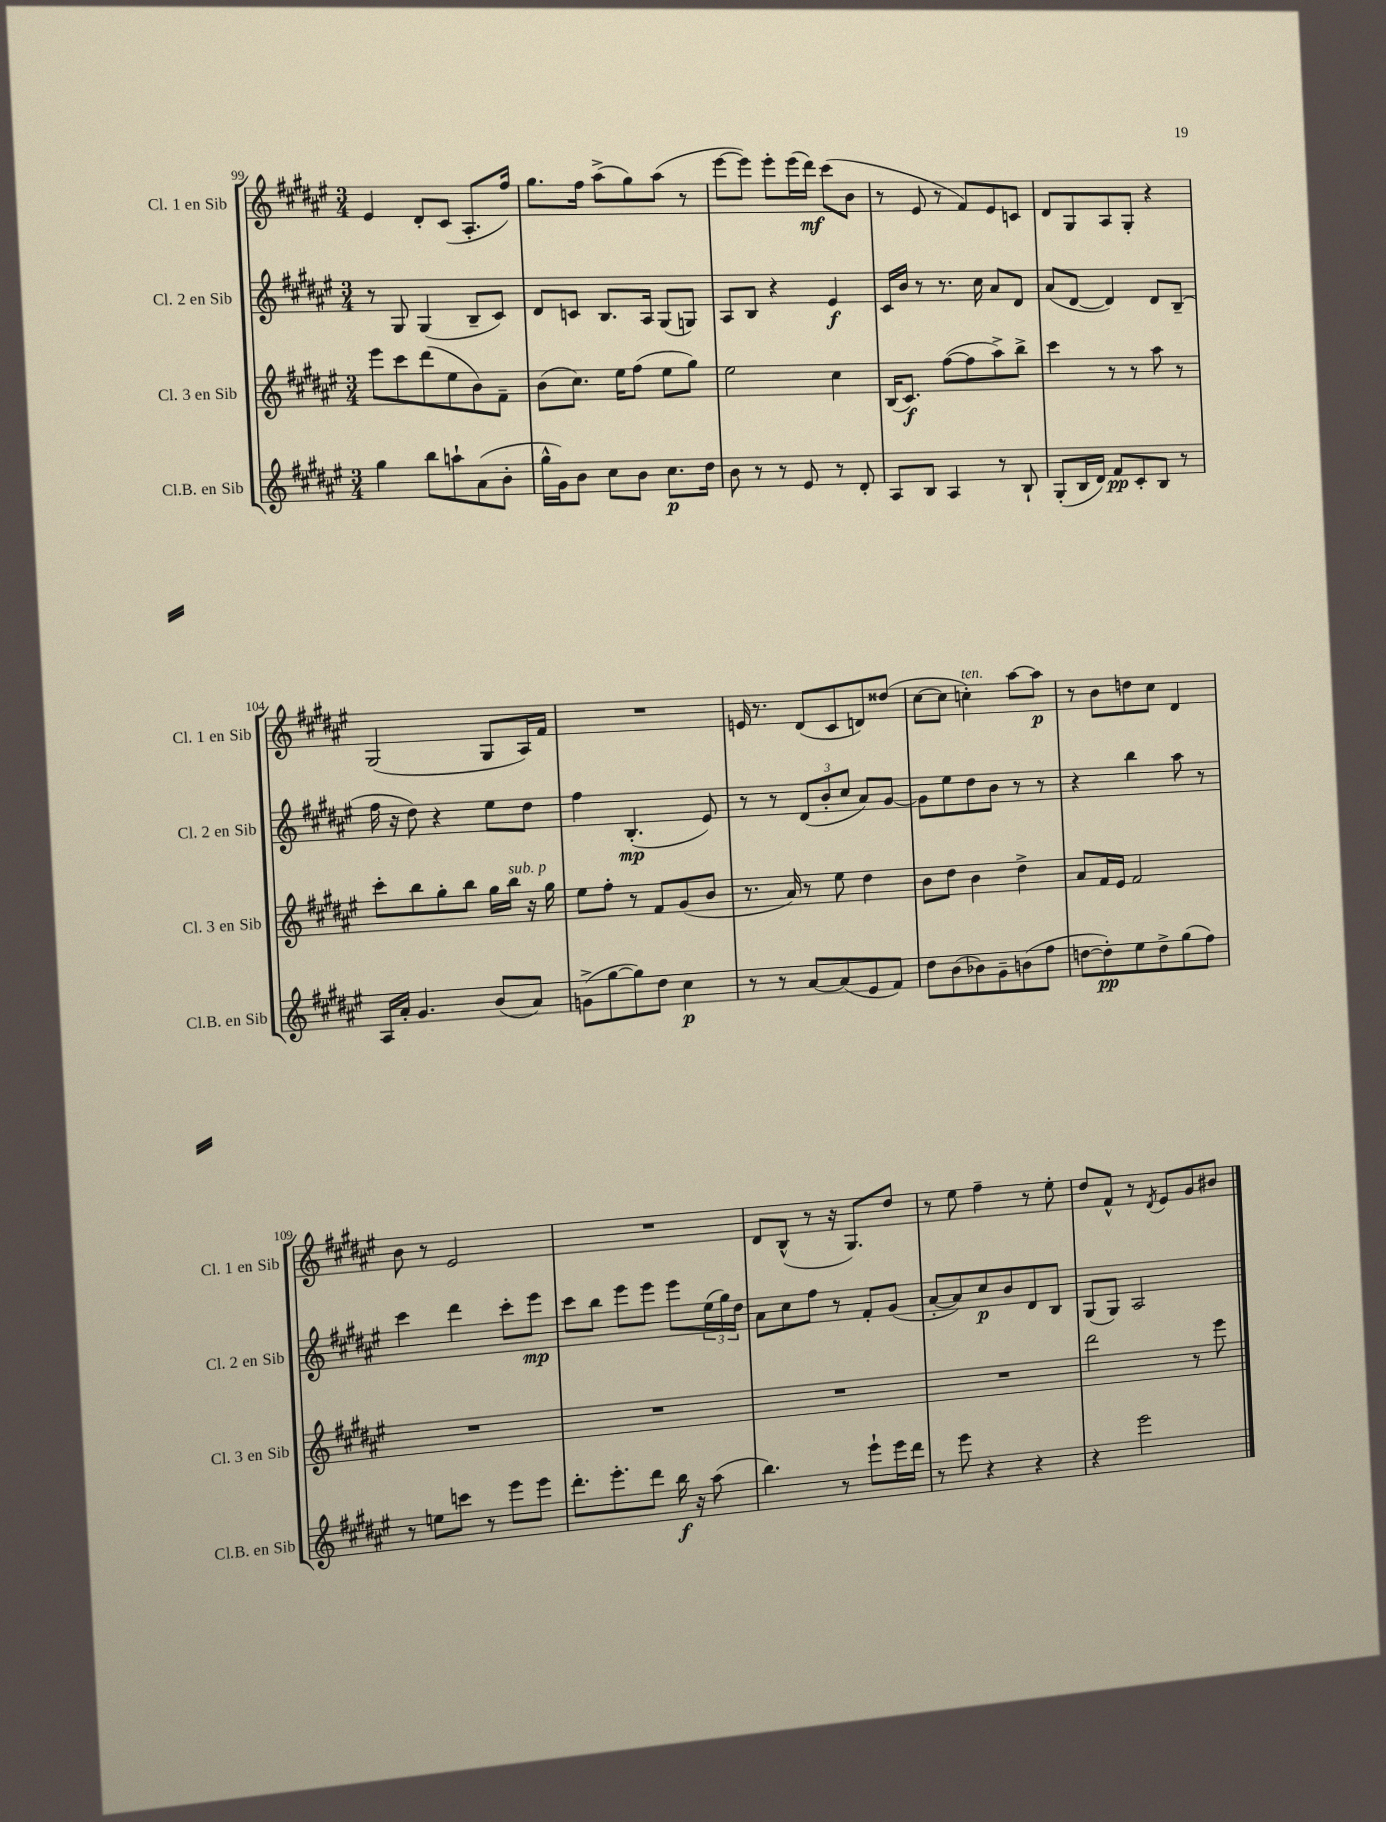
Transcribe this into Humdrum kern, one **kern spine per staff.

**kern	**kern	**kern	**kern
*staff4	*staff3	*staff2	*staff1
*clefG2	*clefG2	*clefG2	*clefG2
*k[f#c#g#d#a#e#]	*k[f#c#g#d#a#e#]	*k[f#c#g#d#a#e#]	*k[f#c#g#d#a#e#]
*M3/4	*M3/4	*M3/4	*M3/4
4gg#\	8eee#\L	8r	4e#/
.	8ccc#\	8G#/	.
8bb\L	(8ddd#\	(4G#/	8d#'/L
8aa`\	8ee#\	.	(8c#/J
(8a#\	8b\)	8B~/L	8.A#'/L
8b'\J	8f#~\J	8c#/J)	.
.	.	.	16ff#/Jk)
=	=	=	=
16gg#^^\LL	(8b\L	8d#/L	8.gg#\L
16g#\J)	.	.	.
8b\J	8.cc#\J)	8c/J	.
.	.	.	16ff#\Jk
8cc#\L	.	8.B/L	(8aa#^\L
.	16ee#\LK	.	.
8b\J	(8ff#\J	.	8gg#\)
.	.	16A#/Jk	.
8.cc#\L	8ee#\L	(8G#/L	(8aa#\J
.	8gg#\J)	8G/J)	8r
16dd#\Jk	.	.	.
=	=	=	=
8b\	2ee#\	8A#/L	[8eee#\L
8r	.	8B/J	8eee#\]J)
8r	.	4r	8eee#'\L
8e#/	.	.	(16eee#\L
.	.	.	16ddd#\JJ)
8r	4cc#\	4e#/	(8ccc#\L
8d#'/	.	.	8b\J
=	=	=	=
8A#/L	(16B/LK	16c#/LL	8r
.	8.c#/J)	16b/JJ	.
8B/J	.	8r	8e#/
4A#/	([8ff#\L	8.r	8r
.	8ff#\]	.	8f#/L)
.	.	16cc#\	.
8r	8aa#^\)	8a#/L	8e#/
8B`/	8bb^\J	8d#/J	8c/J
=	=	=	=
(8G#'/L	4ccc#\	(8a#/L	8d#/L
16B/L	.	[8d#/J	8G#/
16d#/JJ)	.	.	.
8f#/L	8r	4d#/])	8A#/
8c#'/	8r	.	8G#'/J
8B/J	8aa#\	8d#/L	4r
8r	8r	(8B~/J	.
=	=	=	=
16A#/LL	8ccc#'\L	16ff#\	(2G#/
16a#'/JJ	.	16r	.
4.g#/	8bb\	8dd#\)	.
.	8gg#'\	4r	.
.	8bb\J	.	.
(8b/L	16gg#\LL	8ee#\L	8G#/L
.	16bb\JJ	.	.
8a#/J)	16r	8dd#\J	16A#/L)
.	16gg#\	.	16f#/JJ
=	=	=	=
(8g^\L	8ee#\L	4ff#\	2.r
[8gg#\	8ff#'\J	.	.
8gg#\])	8r	(4.B'/	.
8dd#\J	8f#/L	.	.
4cc#\	(8g#/	.	.
.	8b/J	8e#/)	.
=	=	=	=
8r	8.r	8r	16e/
.	.	.	8.r
8r	.	8r	.
.	16a#/)	.	.
[8a#/L	8r	(12d#/L	(8d#/L
.	.	12b'/	.
(8a#/]	8ee#\	.	8c#/
.	.	12cc#/J	.
8e#/	4dd#\	8a#/L)	8d/)
8f#/J)	.	[8g#/J	(8dd##/J
=	=	=	=
8dd#\L	8b\L	8g#\]L	[8cc#\L
(8b\	8dd#\J	8ee#\	8cc#\]J
8b-\)	4b\	8dd#\	4cc'\)
8g#~\	.	8b\J	.
(8b\	4dd#^\	8r	[8aa#\L
8ff#\J	.	8r	8aa#\]J
=	=	=	=
[8dd\L	8a#/L	4r	8r
8dd'\])	16f#/L	.	8b\L
.	16e#/JJ	.	.
8ee#\	2f#/	4bb\	8dd\
8dd^\	.	.	8cc#\J
(8gg#\	.	8aa#\	4d#/
8ff#\J)	.	8r	.
=	=	=	=
8r	2.r	4ccc#\	8b\
8ee\L	.	.	8r
8ccc\J	.	4ddd#\	2e#/
8r	.	.	.
8eee#\L	.	8ccc#'\L	.
8eee#\J	.	8eee#\J	.
=	=	=	=
8.ddd#'\L	2.r	8ccc#\L	2.r
.	.	8bb\J	.
8.eee#'\	.	.	.
.	.	8eee#\L	.
8ddd#\J	.	8eee#\J	.
16bb\	.	8eee#\L	.
16r	.	.	.
(8aa#\	.	(24ee#\L	.
.	.	24gg#\)	.
.	.	24dd#\JJ	.
=	=	=	=
4.bb\)	2.r	8a#\L	8d#/L
.	.	8cc#\	(8B^^/J
.	.	8ff#\J	8r
8r	.	8r	16r
.	.	.	8.G#/L)
8eee#`\L	.	8f#'/L	.
16eee#\L	.	(8g#/J	8dd#/J
16ddd#\JJ	.	.	.
=	=	=	=
8r	2.r	[8a#'/L	8r
8eee#\	.	8a#/])	8ee#\
4r	.	8cc#/	4ff#~\
.	.	8b/	.
4r	.	8d#/	8r
.	.	8B/J	8ee#'\
=	=	=	=
4r	2ddd#\	(8G#/L	8dd#/L
.	.	8G#/J)	8f#^^/J
2eee#\	.	2A#/	8r
.	.	.	8qd#/
.	.	.	8e#/L
.	8r	.	8g#/
.	8eee#\	.	8b#/J
==	==	==	==
*-	*-	*-	*-
